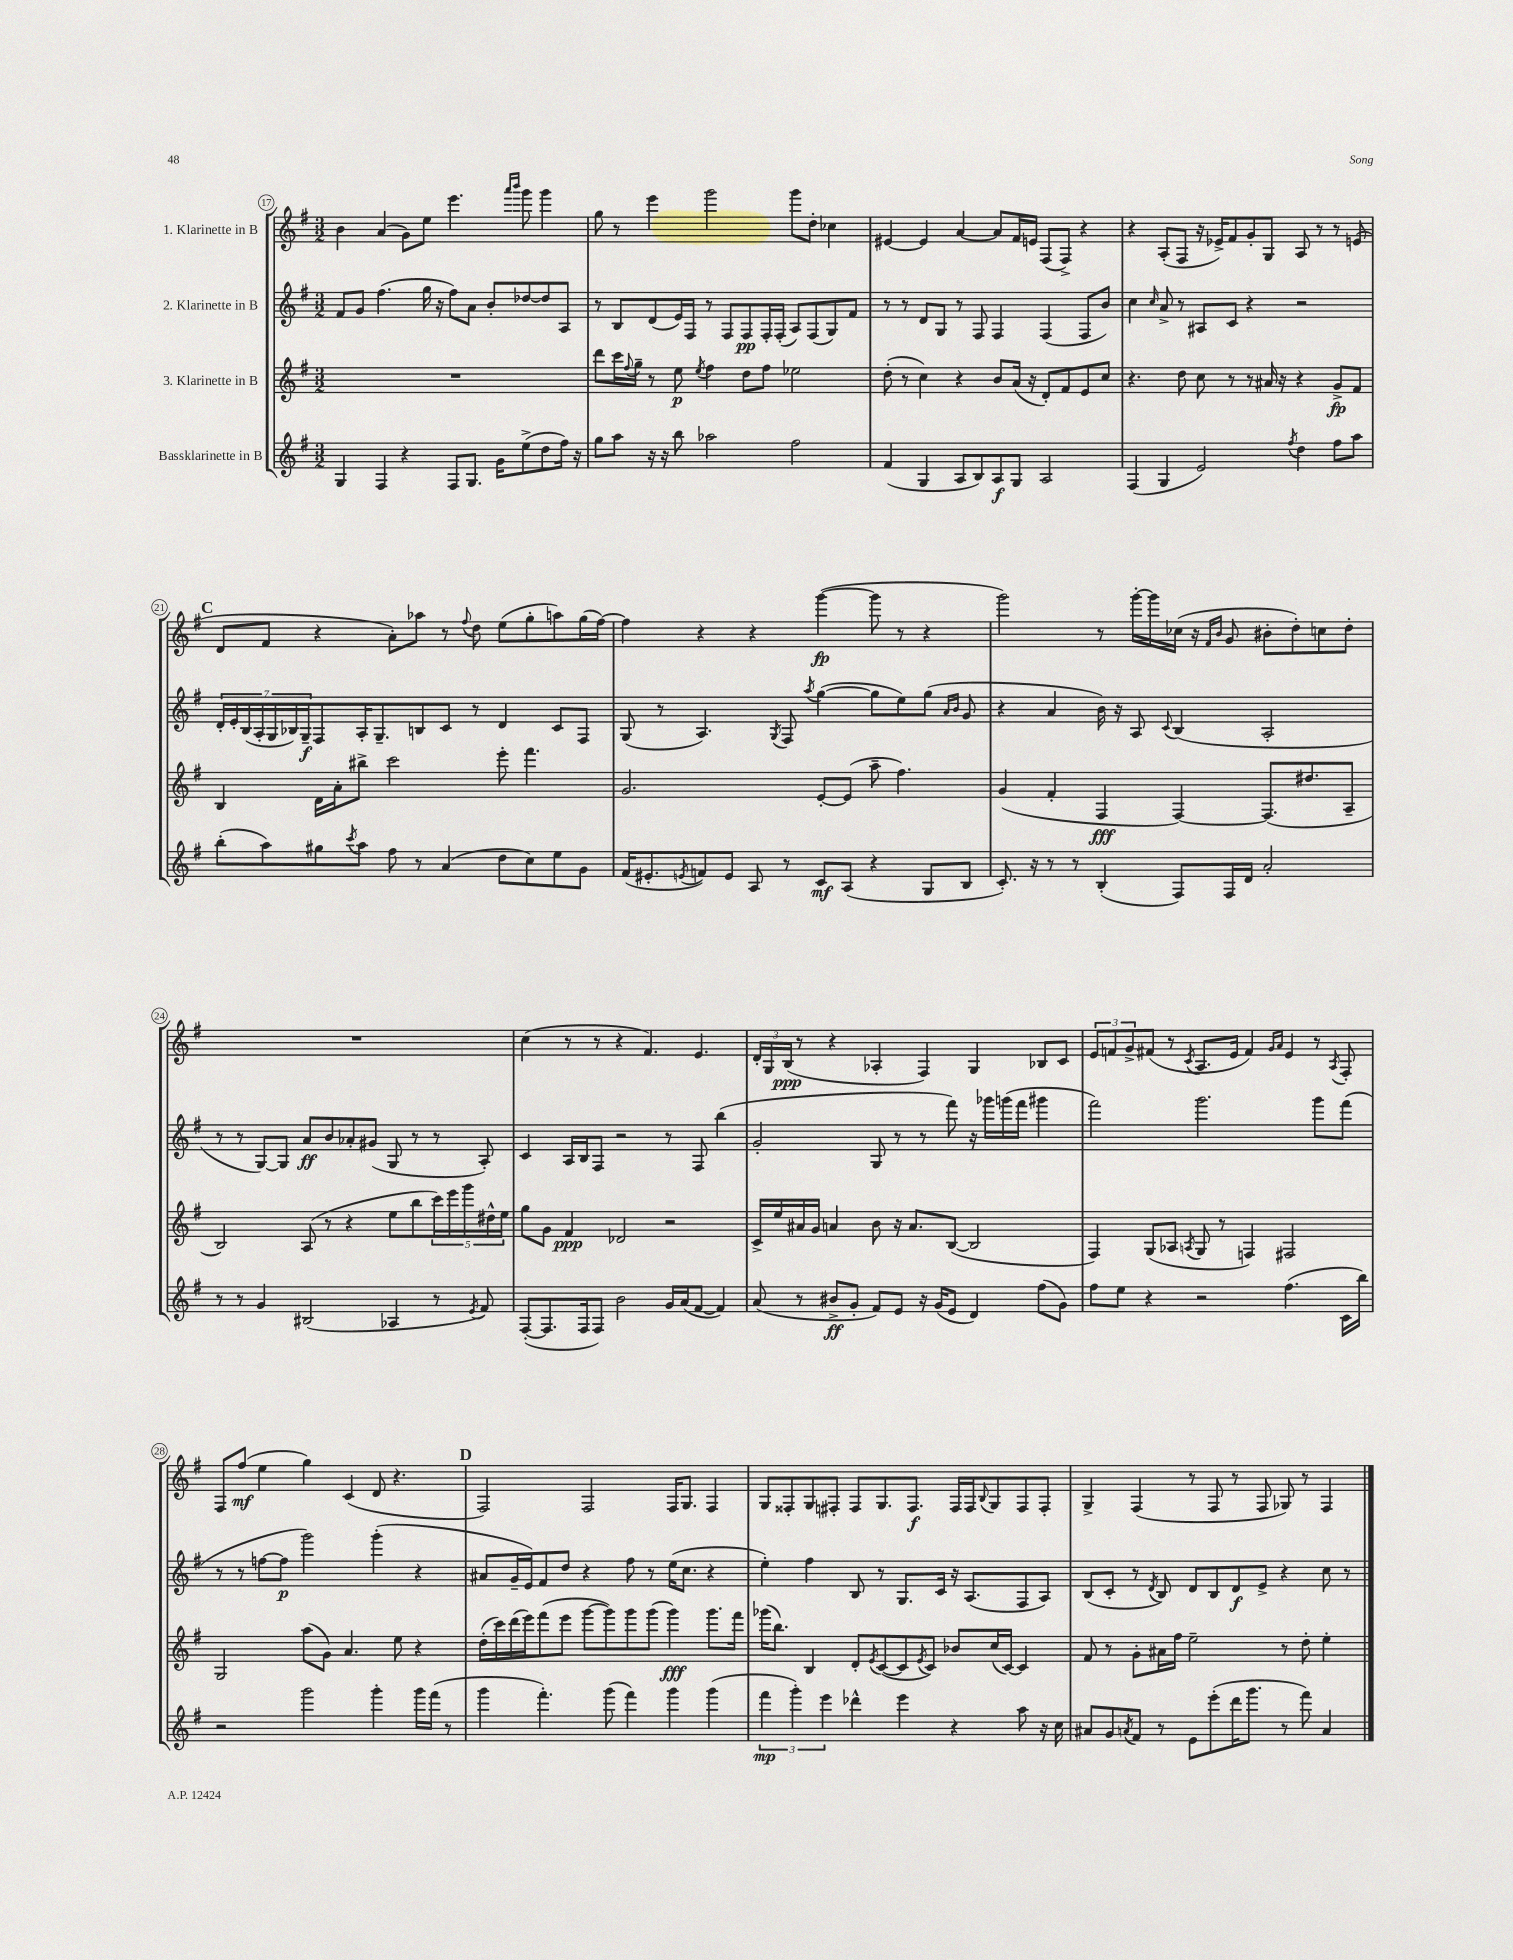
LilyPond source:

<<
\new StaffGroup <<
\new Staff = "s0" \with { instrumentName = "1. Klarinette in B" } {
    \clef treble \key g \major \numericTimeSignature \time 3/2
    b'4 a'4( g'8) e''8 e'''4. \grace { a'''16 b'''16 } g'''8 g'''4 |
    g''8 r8 e'''4 g'''2 g'''8 d''8-. ces''4 |
    eis'4~ eis'4 a'4~ a'8 fis'16 e'16 fis8( fis8->) r4 |
    r4 a8-.( fis8 r16 ees'16->) fis'8 g'8-. g8 a8 r8 r8 e'8( |
    \mark \markup { \bold "C" } d'8 fis'8 r4 a'8-.) aes''8 r8 \appoggiatura { fis''8 } d''8 e''8( g''8-. a''8) g''16( fis''16~) |
    fis''4 r4 r4 g'''4~\fp( g'''8 r8 r4 |
    g'''2) r8 g'''16~-. g'''16 ces''16( r16 \grace { fis'16 b'16 } g'8 bis'8-. d''8-.) c''8 d''8-. |
    R1. |
    c''4( r8 r8 r4 fis'4.) e'4. |
    \tuplet 3/2 { d'16-. g16 b16\ppp( } r8 r4 aes4-. fis4) g4 bes8 c'8 |
    \tuplet 3/2 { e'8 f'8 g'8-> } fis'8( r8 \acciaccatura { c'8 } a8. e'16 fis'4) \grace { g'16 a'16 } e'4 r8 \acciaccatura { a8 } fis8-. |
    fis8 fis''8\mf( e''4 g''4) c'4( d'8 r4. |
    \mark \markup { \bold "D" } fis2) fis2 fis16 g8. fis4 |
    g8 fisis8-. g8 fis8-. fis8 g8. fis8.\f fis16 fis16 \appoggiatura { b8 } g8 fis8 fis8-. |
    g4-> fis4( r8 fis8 r8 fis8 ges8) r8 fis4 \bar "|." |
}
\new Staff = "s1" \with { instrumentName = "2. Klarinette in B" } {
    \clef treble \key g \major \numericTimeSignature \time 3/2
    fis'8 g'8 fis''4.( g''16 r16 fis''8) a'8 b'8-. des''8~ des''8 a8 |
    r8 b8 d'8( e'16) fis16 r8 fis8 fis8\pp fis16-. fis16-.( a8) fis8( g8) fis'8 |
    r8 r8 d'8 g8 r8 fis8 fis4 fis4( fis8 b'8) |
    c''4 \grace { c''16 } a'8-> r8 ais8 c'8 r4 r2 |
    \mark \markup { \bold "C" } \tuplet 7/4 { d'16-. e'16-. b16( a16-. g16 bes16) g16--\f } fis8 a16-. g8.-- b8 c'8 r8 d'4 c'8 fis8 |
    g8( r8 a4.) \acciaccatura { g8 } fis8 \acciaccatura { a''8 } g''4~( g''8 e''8) g''8( \grace { a'16 b'16 } g'8 |
    r4 a'4 b'16) r16 a8 \appoggiatura { c'8 } b4( a2-. |
    r8 r8 g8~) g8 a'8\ff b'8 aes'8-. gis'8( g8 r8 r8 a8-.) |
    c'4 a16 b16 fis8 r2 r8 fis8 b''4( |
    g'2-. g8 r8 r8 fis'''8) r16 ges'''16 g'''16( fis'''16 gis'''4 |
    fis'''2) g'''2. g'''8 fis'''8( |
    r8 r8 f''8~ f''8\p g'''2) g'''4-.( r4 |
    \mark \markup { \bold "D" } ais'8 g'16-- e'16) fis'8 d''8 r4 fis''8 r8 e''16( c''8. r4 |
    e''4-.) fis''4 b8 r8 g8. c'16 r16 a8.( fis8 a8) |
    b8( c'8-. r8 \acciaccatura { d'8 } b8) d'8 b8 d'8\f e'8-> r4 c''8 r8 \bar "|." |
}
\new Staff = "s2" \with { instrumentName = "3. Klarinette in B" } {
    \clef treble \key g \major \numericTimeSignature \time 3/2
    R1. |
    d'''8 c'''16 \appoggiatura { fis''8 } g''16-- r8 e''8\p \acciaccatura { e''8 } fis''4 d''8 fis''8 ees''2 |
    d''8-.( r8 c''4) r4 b'8 a'16( r16 d'8-.) fis'8 e'8 c''8 |
    r4. d''8 c''8 r8 r8 ais'16 r16 r4 g'8->\fp fis'8 |
    \mark \markup { \bold "C" } b4 d'16 a'16-. bis''8-> c'''2 e'''8-. fis'''4. |
    g'2. e'8~-. e'8( a''8-- fis''4.) |
    g'4( fis'4-. fis4\fff fis4~) fis8.( dis''8. a8-- |
    b2) a8( r8 r4 e''8 b''8 \tuplet 5/4 { c'''16) e'''16 g'''16 dis''16-^ e''16 } |
    g''8 g'8 fis'4\ppp des'2 r2 |
    c'16-> e''16 ais'16 g'16 a'4 b'8 r16 a'8. b8~( b2 |
    fis4) g8( aes8 \acciaccatura { a8 } g8 r8 f4) fis2 |
    g2 a''8( g'8) a'4. e''8 r4 |
    \mark \markup { \bold "D" } d''16-.( c'''16) d'''16( e'''16) fis'''8( e'''8 g'''8~ g'''8) g'''8 g'''8( g'''4\fff) g'''8. fis'''16 |
    ges'''16( b''8.) b4 d'8-. \acciaccatura { e'8 } c'8~( c'8 \acciaccatura { e'8 } c'8) bes'8 c''16( c'16~) c'4 |
    fis'8 r8 g'8-. ais'16 fis''16 e''2-- r8 d''8-. e''4-. \bar "|." |
}
\new Staff = "s3" \with { instrumentName = "Bassklarinette in B" } {
    \clef treble \key g \major \numericTimeSignature \time 3/2
    g4 fis4 r4 fis8 g8. g'16 e''8->( d''8 fis''16) r16 |
    g''8 a''8 r16 r16 b''8 aes''2 fis''2 |
    fis'4( g4 a8 b8) a8\f g8 a2 |
    fis4( g4 e'2) \acciaccatura { fis''8 } d''4 fis''8 a''8 |
    \mark \markup { \bold "C" } b''8-.( a''8) gis''8 \acciaccatura { c'''8 } a''8 fis''8 r8 a'4( d''8 c''8) e''8 g'8 |
    fis'16( eis'8.-. \acciaccatura { e'8 } f'8) e'8 a8 r8 c'8\mf a8( r4 g8 b8 |
    c'8.-.) r16 r8 r8 b4-.( fis8) fis16 d'16 a'2-. |
    r8 r8 g'4 bis2( aes4 r8 \acciaccatura { e'8 } fis'8) |
    fis8~-.( fis8. fis16 fis8) b'2 g'16 a'16( fis'8~ fis'4) |
    a'8( r8 bis'8->\ff g'8-. fis'8) e'8 r16 g'16( e'8 d'4) fis''8( g'8) |
    fis''8 e''8 r4 r2 fis''4.( c'16 b''16) |
    r2 g'''2 g'''4-. g'''16 fis'''16( r8 |
    \mark \markup { \bold "D" } g'''4 fis'''4.-.) g'''8( fis'''4) g'''4 g'''4( |
    \tuplet 3/2 { fis'''4\mp g'''4-.) e'''4 } des'''4-^ e'''4 r4 a''8 r16 c''16 |
    ais'8 g'8 \acciaccatura { a'8 } fis'8 r8 e'8 e'''8-.( d'''16 g'''8. r8 fis'''8) a'4 \bar "|." |
}
>>
>>
\layout { \context { \Score currentBarNumber = #17 \override BarNumber.stencil = #(make-stencil-circler 0.1 0.3 ly:text-interface::print) } }
